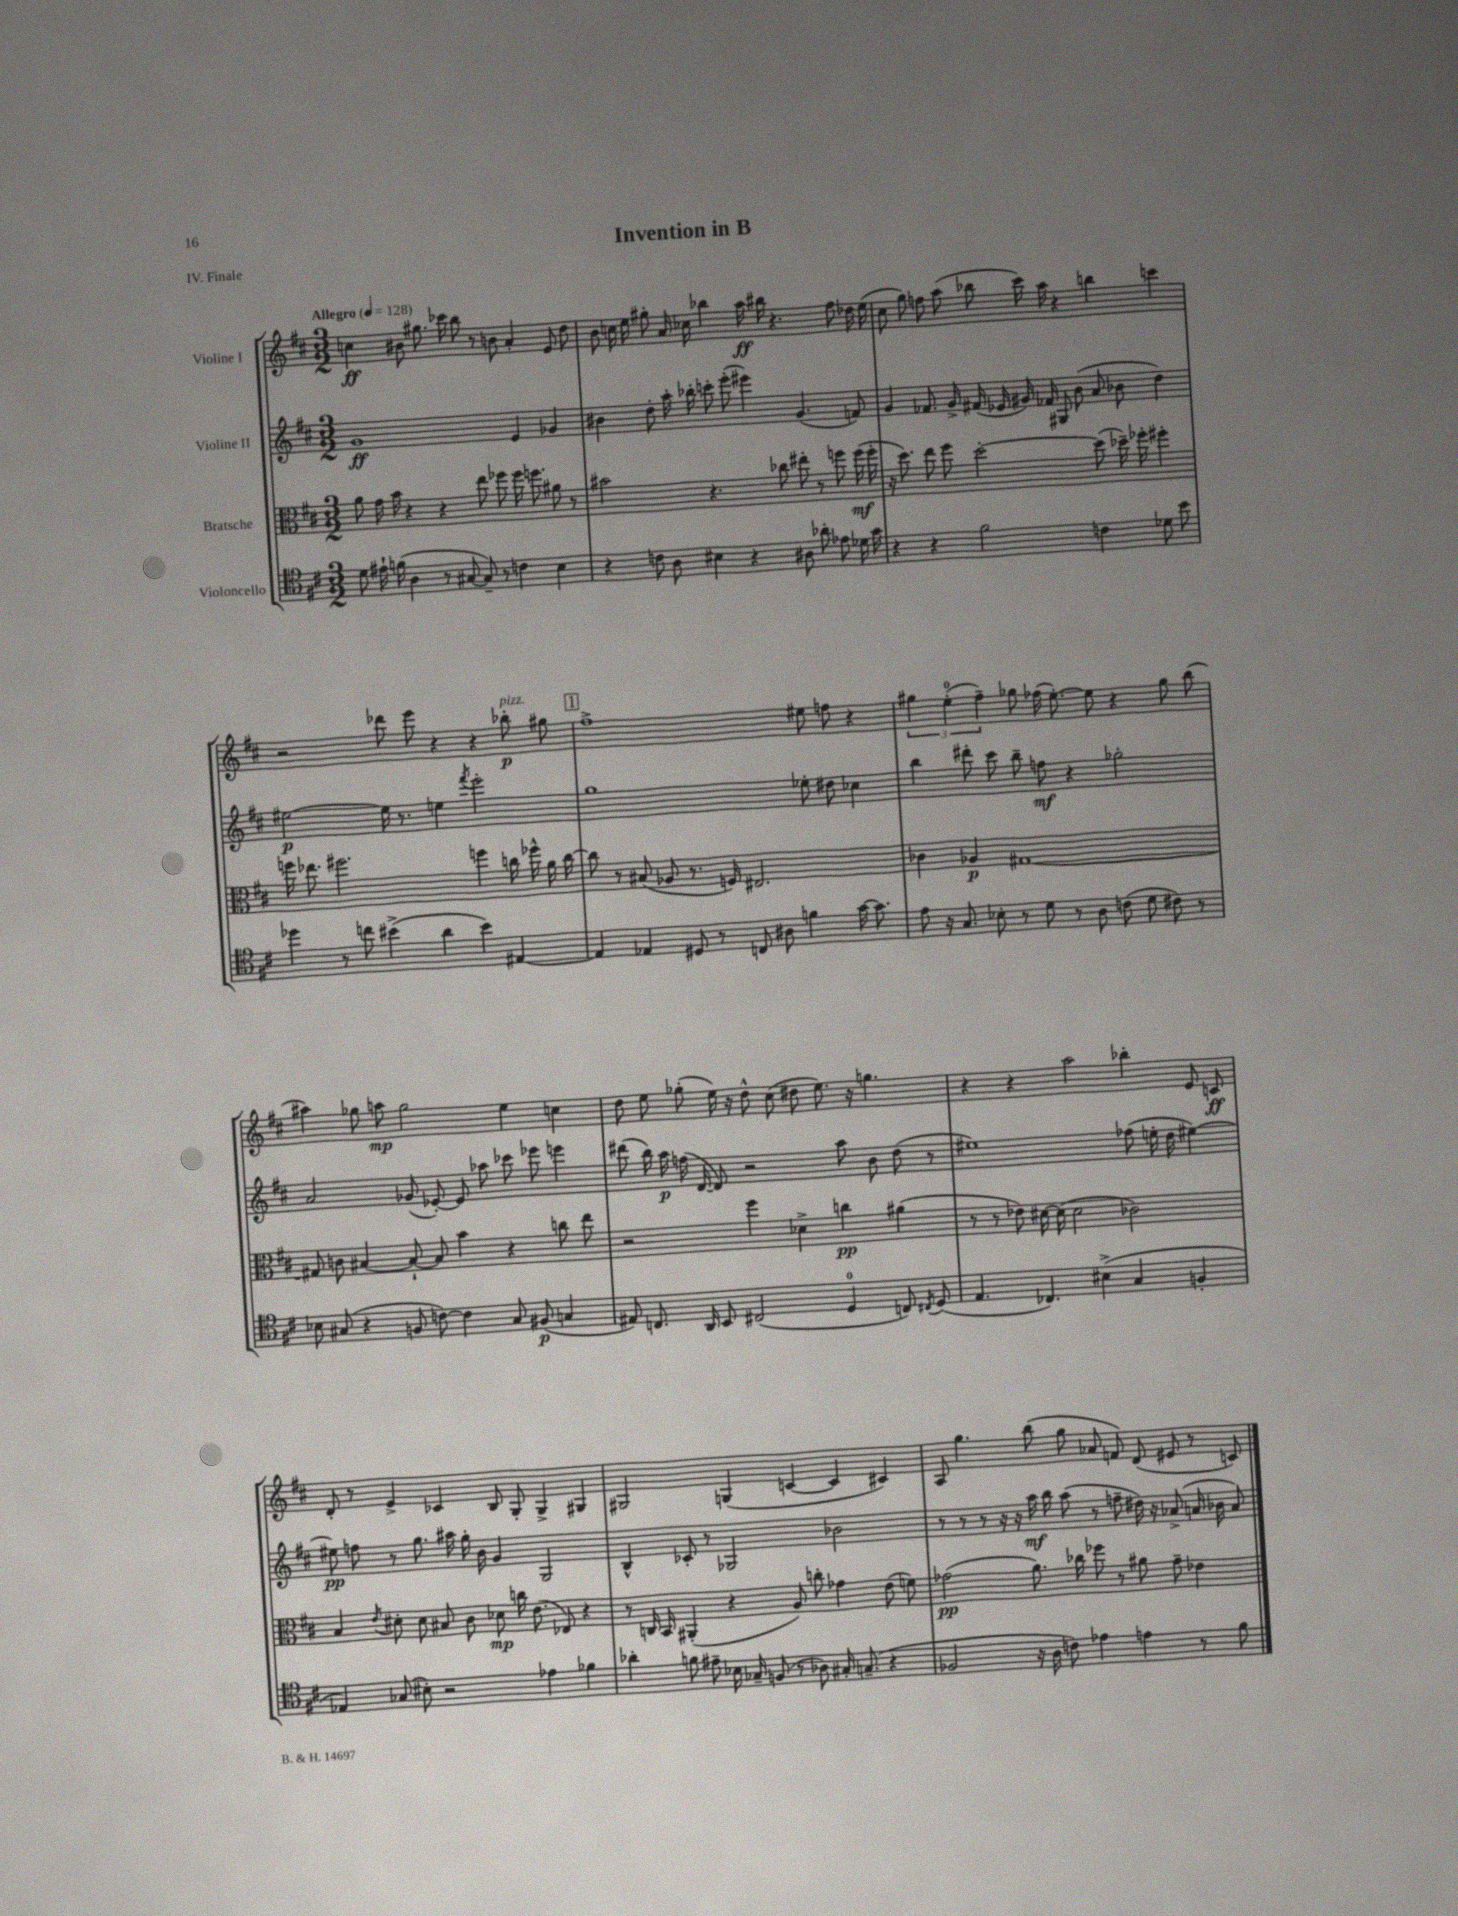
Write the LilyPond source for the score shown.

\header { title = "Invention in B" piece = "IV. Finale" }
<<
\new StaffGroup <<
\new Staff = "s0" \with { instrumentName = "Violine I" } {
    \clef treble \key d \major \numericTimeSignature \time 3/2 \tempo "Allegro" 4 = 128
    \autoBeamOff c''4\ff bis'8 gis''8. ces'''16 b''8 r8 b'8 a'4-. e'8 d''8 |
    b'8 c''16 e''16 gis''8-. a'16 ces''16 bes''4 a''16\ff bis''16 r4. fis''8 des''16 e''16( |
    cis''8 g''8) f''8 a''8( bes''8 cis'''16) a''16 r4 b''4 c'''4 |
    r2 des'''8 e'''8 r4 r4 bes''8-.\p^\markup { \italic "pizz." } gis''8 |
    \mark \markup { \box "1" } fis''1-> eis''8 f''8 r4 |
    \tuplet 3/2 { gis''4 e''4-0-.( fis''4--) } ges''8 fes''16( e''8.~-.) e''8 r4 ges''8 b''8( |
    ais''4) ges''8 a''8\mp ges''2 e''4 c''4 |
    d''8 e''8 ges''8-.( e''16) r16 d''8-^ cis''8( dis''8 e''8.) r16 g''4. |
    r4 r4 a''2 bes''4-. e'8 c'8\ff |
    d'8-. r8 e'4-> ces'4 b8 g8-. g4-> gis4 |
    gis2 g4( c'4~ c'4 cis'4) |
    a8 g''4. b''8( g''8 aes'8 f'8) d'8( eis'8 r8 c'8) \bar "|." |
}
\new Staff = "s1" \with { instrumentName = "Violine II" } {
    \clef treble \key d \major \numericTimeSignature \time 3/2
    \autoBeamOff g'1\ff e'4 ges'4 |
    bis'4 d''8-. a''16-. bes''16-. c'''8-. e'''8-.( eis'''4) g'4.( f'8) |
    g'4 fes'8. g'16-> fis'16( ees'16 gis'16) fes'16 gis8 b'8( a'8 bes'8 d''4) |
    eis''2~\p eis''16 r8. e''4 \acciaccatura { fis'''8 } e'''2-. |
    \mark \markup { \box "1" } g''1 ees''8-. dis''8 ces''4 |
    b''4 dis'''8-. cis'''8 b''8-- f''8\mf r4 ges''2-. |
    a'2 ges'8( ees'8~-.) ees'8 aes''8 ces'''8 ees'''8 e'''4 |
    dis'''8( b''16) a''16\p f''16( d'16~ d'8) r2 a''8 b'8 d''8( r8 |
    eis''1) fes''8( e''16-. d''16 eis''4~) |
    eis''8\pp f''8 r8 g''8. ais''16 g''16-. b'16 g'4 g2 |
    b4-^ ces'8-. r8 ges2 bes'2 |
    r8 r8 r8 r16 r16 a''16\mf b''16 a''8( r8 f''8-- dis''16) r16 aes'8->( a'16 bes'16 a'8) \bar "|." |
}
\new Staff = "s2" \with { instrumentName = "Bratsche" } {
    \clef alto \key d \major \numericTimeSignature \time 3/2
    \autoBeamOff a'8 g'16 b'16 r4 r4 e''8 fes''8 fes''16 f''8. ais'8 r8 |
    bis'2 r4. ces''8 eis''8-. r8 f''8 f''16\mf( f''16-. |
    r16 d''8.) e''8 fis''8 d''2~-. d''8( des''16--) fes''16-. fis''4-. |
    f''16 ees''8. fis''2. f''4 c''16 fes''16-^ a'16 c''16~ |
    \mark \markup { \box "1" } c''8 r8 bis8( aes8 r8. f16) eis2. |
    ces'4 aes4\p gis1~ |
    gis8 c'8 bis4~ bis8~-! bis8 b'4 r4 c''8 e''8 |
    r2 fis''4 des'4-> c''4\pp ais'4( |
    r8 r8 ees'8) dis'16~ dis'16( dis'2 ces'2) |
    b4 \acciaccatura { e'8 } dis'8-. dis'8 bis8 cis'8 des'8\mp c''16 e'8.( ees8) r4 |
    r8 c16 b,16 ais,4-.( r4 a8) c''8-. ges'4 e'8( f'8) |
    ges'2\pp( a'8.) ces''16 fes''8 r8 ais'8 ges'8-- ees'4 \bar "|." |
}
\new Staff = "s3" \with { instrumentName = "Violoncello" } {
    \clef tenor \key d \major \numericTimeSignature \time 3/2
    \autoBeamOff d'8 eis'16-! f'16( a4 r8 gis8~ gis8--) r8 c'4 b4 |
    r4 c'8 a8 bis4 r4 ais8 aes'8-. ees'8 des'16 g'16 |
    r4 r4 fis'2 c'4 des'8 b'8 |
    des''4 r8 c''8 bis'4->( a'4 bis'4) eis4~ |
    \mark \markup { \box "1" } eis4 ees4 dis8 r8 c8 ais8 f'4 g'16~ g'8. |
    e'8 r16 g8. bes8-. r8 d'8 r8 a8 c'8( d'8 cis'8) r8 |
    bes8 gis8( r4 f8 c'8~) c'4 gis8 fis8\p( g4 |
    eis8) c8. a,16 b,8 cis2( d4-0 c8) \acciaccatura { cis8 } d8( |
    e4. ces4.) bis4->( g4 f4-. |
    ees4) ges8( bis8-.) r2 ees'4 fes'4 |
    aes'4-. f'8 eis'8-- bes16 ges16-- f8( r8 aes8) gis16-. g8.--( r4 |
    fes2 r16 a16 c'8) ees'4 e'4 r8 fis'8 \bar "|." |
}
>>
>>
\layout { \context { \Score \remove "Bar_number_engraver" } }
